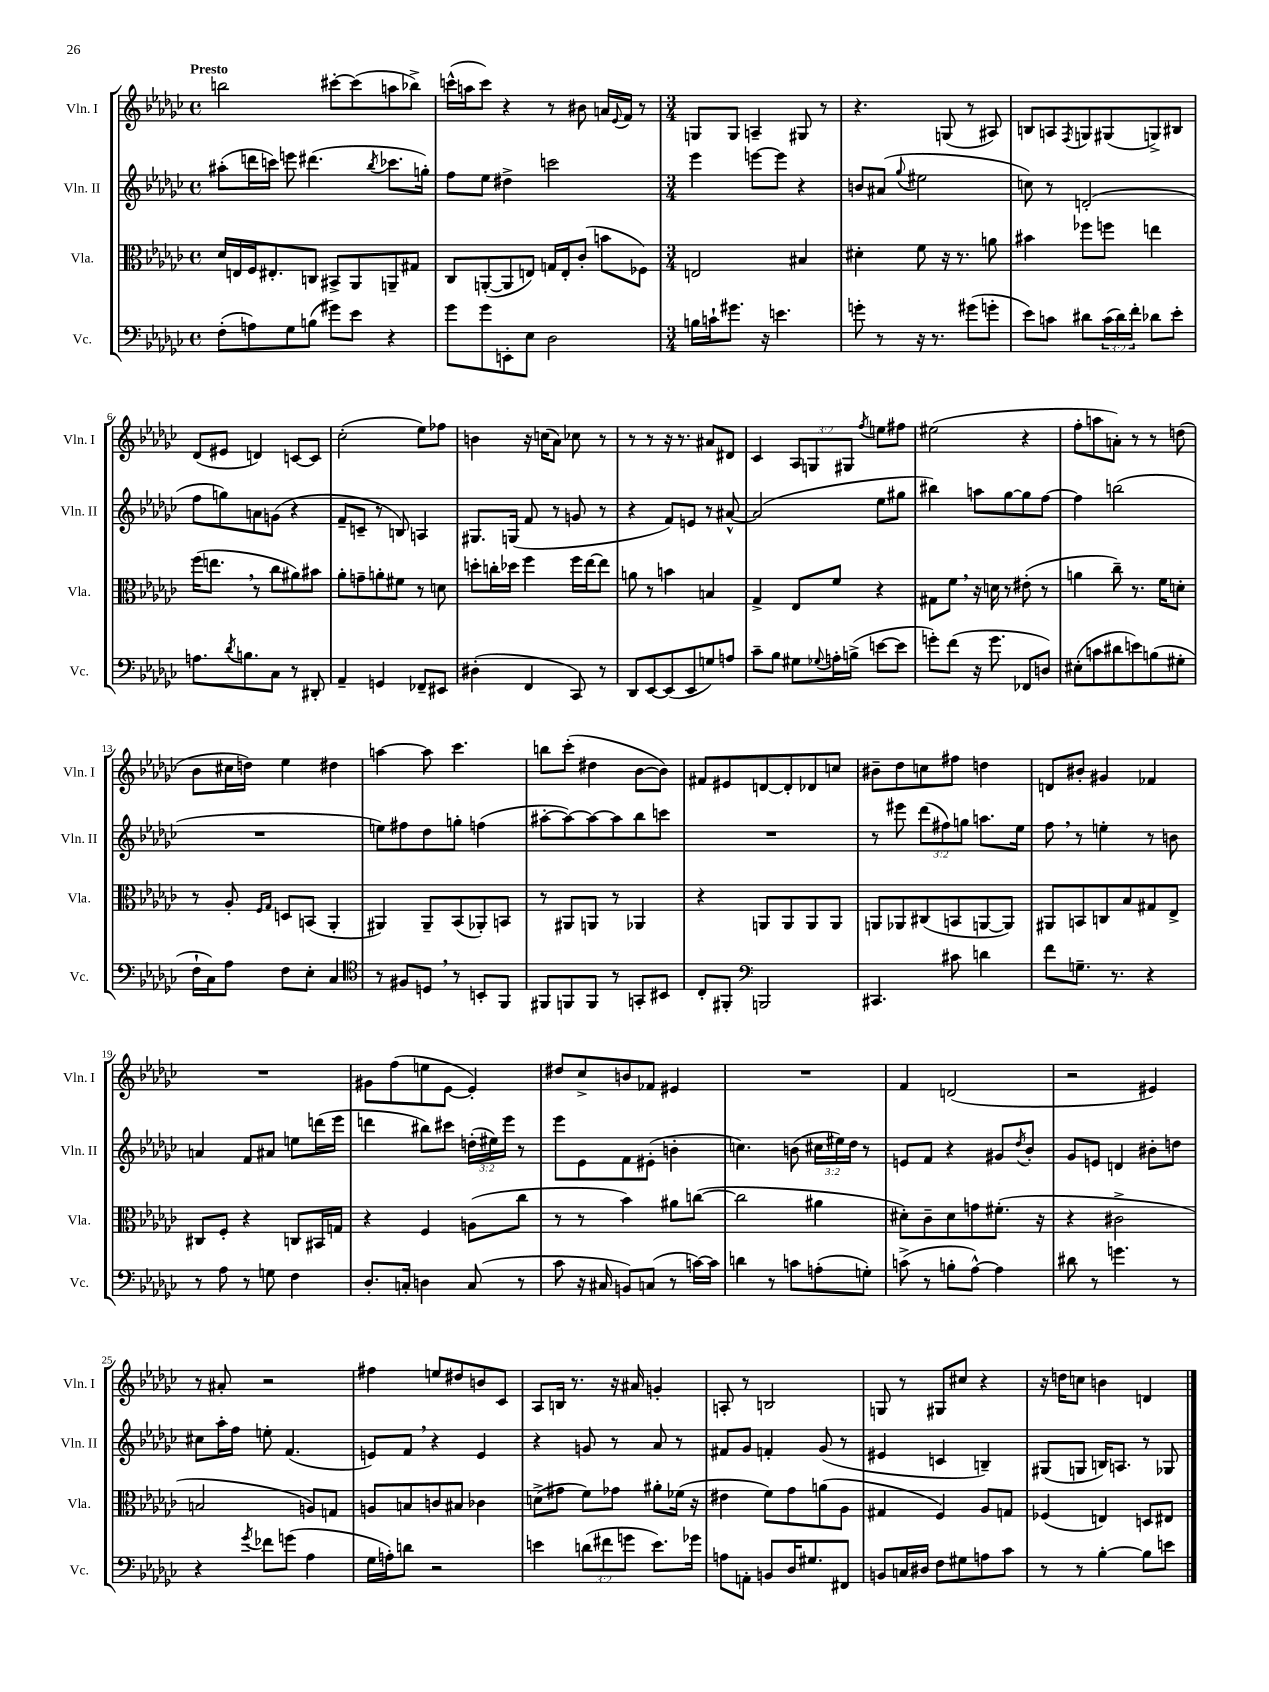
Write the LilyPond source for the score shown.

<<
\new StaffGroup <<
\new Staff = "s0" \with { instrumentName = "Vln. I" shortInstrumentName = "Vln. I" } {
    \clef treble \key ges \major \defaultTimeSignature \time 4/4 \override Staff.TupletNumber.text = #tuplet-number::calc-fraction-text \tempo "Presto"
    b''2 cis'''8~-. cis'''8( a''8 bes''8->) |
    c'''16-^( a''16 c'''8) r4 r8 bis'8 a'16 \appoggiatura { ees'8 } f'16 r8 |
    \numericTimeSignature \time 3/4 g8 g8 a4-- gis8 r8 |
    r4. g8( r8 ais8) |
    b8 a8 \acciaccatura { f8 } g8 gis8( g8->) bis8 |
    des'8( eis'8 d'4) c'8~ c'8 |
    ces''2-.( ees''8) fes''8 |
    b'4 r16 c''16( aes'8) ces''8 r8 |
    r8 r8 r16 r8. ais'8 dis'8 |
    ces'4 \tuplet 3/2 { aes8 g8 gis8 } \acciaccatura { f''8 } e''8 fis''8 |
    eis''2( r4 |
    f''8-. a''8 a'8-.) r8 r8 d''8( |
    bes'8 cis''16 d''16) ees''4 dis''4 |
    a''4~ a''8 ces'''4. |
    b''8 ces'''8-.( dis''4 bes'8~ bes'8) |
    fis'8 eis'8 d'8~ d'8-. des'8 c''8 |
    bis'8-- des''8 c''8 fis''8 d''4 |
    d'8 bis'8-. gis'4 fes'4 |
    R2. |
    gis'8 f''8( e''8 ees'8~ ees'4-.) |
    dis''8 ces''8-> b'8 fes'8 eis'4 |
    R2. |
    f'4 d'2( |
    r2 eis'4) |
    r8 ais'8-. r2 |
    fis''4 e''8 dis''8 b'8 ces'8 |
    aes8 b16 r8. r16 ais'16 g'4-. |
    a8-. r8 b2 |
    g8 r8 gis8 cis''8 r4 |
    r16 d''16 c''8 b'4 d'4 \bar "|." |
}
\new Staff = "s1" \with { instrumentName = "Vln. II" shortInstrumentName = "Vln. II" } {
    \clef treble \key ges \major \defaultTimeSignature \time 4/4 \override Staff.TupletNumber.text = #tuplet-number::calc-fraction-text
    ais''8-.( d'''16 c'''16) e'''8 dis'''4.( \acciaccatura { bes''8 } ces'''8. g''16-.) |
    f''8 ees''8 dis''4-> c'''2 |
    \numericTimeSignature \time 3/4 ees'''4 e'''8~ e'''8 r4 |
    b'8 ais'8( \appoggiatura { ges''8 } eis''2 |
    c''8) r8 d'2-.( |
    f''8 g''8) a'8 g'8( r4 |
    f'8-- c'8-- r8 b8) a4 |
    gis8. g16( f'8 r8 g'8 r8 |
    r4 f'8) e'8 r8 ais'8~-^ |
    ais'2( ees''8 gis''8 |
    bis''4) a''8 ges''8~ ges''8 f''8~ |
    f''4 b''2( |
    R2. |
    e''8) fis''8 des''8 g''8-. f''4( |
    ais''8~-. ais''8~) ais''8~ ais''8 bes''8 c'''8 |
    R2. |
    r8 eis'''8 \tuplet 3/2 { des'''8( fis''8) g''8 } a''8. ees''16 |
    f''8 \breathe r8 e''4-. r8 b'8 |
    a'4 f'8 ais'8 e''8 d'''16( ees'''16 |
    d'''4 bis''8) cis'''8 \tuplet 3/2 { d''16-.( eis''16) ees'''16 } r8 |
    ees'''8 ees'8 f'8 eis'8-.( b'4-. |
    c''4.) b'8( \tuplet 3/2 { cis''16 eis''16) des''16 } r8 |
    e'8 f'8 r4 gis'8 \acciaccatura { des''8 } bes'8-. |
    ges'8 e'8 d'4 bis'8-. d''8 |
    cis''8 aes''16-. f''16 e''8-. f'4.( |
    e'8) f'8 \breathe r4 e'4 |
    r4 g'8 r8 aes'8 r8 |
    fis'8 ges'8 f'4-. ges'8( r8 |
    eis'4 c'4 b4--) |
    gis8( g8 b16) a8. r8 ges8 \bar "|." |
}
\new Staff = "s2" \with { instrumentName = "Vla." shortInstrumentName = "Vla." } {
    \clef alto \key ges \major \defaultTimeSignature \time 4/4
    des'16 e16 f16 eis8.-. c8 bis,8-> aes,8 a,8-- gis8 |
    ces8 a,8~-.( a,8 e8) g16 e16-. ces'8-.( b'8 fes8) |
    \numericTimeSignature \time 3/4 e2 bis4 |
    dis'4-. f'8 r16 r8. a'8 |
    bis'4 fes''8 f''8 e''4 |
    f''16( e''8. \breathe r8 ces''8 ais'8) bis'8 |
    aes'8-. g'8-- a'8-. fis'8 r8 d'8 |
    d''8-. c''16-. des''16 f''4 f''16 ees''16~ ees''8 |
    a'8 r8 b'4 b4 |
    ges4-> ees8 f'8 r4 |
    gis8 f'8 \breathe r16 d'16 r8 eis'8-.( r8 |
    a'4 ces''8--) r8. f'16 d'8-. |
    r8 aes8-. \grace { f16 ges16 } d8 b,8( aes,4-. |
    ais,4) ais,8-- bes,8( aes,8-.) b,8 |
    r8 ais,8 a,8 r8 aes,4 |
    r4 a,8 a,8 a,8 a,8 |
    a,8 aes,8 cis8( b,8 a,8~ a,8) |
    ais,8 b,8 c8 bes8 gis8 ees8-> |
    cis8 f8-. r4 c8 bis,16 g16 |
    r4 f4 a8( ces''8 |
    r8 r8 bes'4) ais'8 c''8~( |
    c''2 ais'4 |
    dis'8-.) ces'8-- dis'8 g'8 fis'8.-.( r16 |
    r4 cis'2-> |
    b2 a8) g8 |
    a8 b8 c'8 bis8 ces'4 |
    d'8->( gis'8 f'8) ges'8 ais'8-. fes'16( r16 |
    eis'4 f'8) ges'8 a'8( aes8 |
    gis4 f4) aes8 g8 |
    fes4( e4) d8 eis8 \bar "|." |
}
\new Staff = "s3" \with { instrumentName = "Vc." shortInstrumentName = "Vc." } {
    \clef bass \key ges \major \defaultTimeSignature \time 4/4 \override Staff.TupletNumber.text = #tuplet-number::calc-fraction-text
    f8-.( a8) ges8 b8( gis'8) ees'8 r4 |
    ges'8 ges'8 e,8-. ees8 des2 |
    \numericTimeSignature \time 3/4 b16 c'16-! gis'8. r16 e'4. |
    g'8-. r8 r16 r8. gis'8( g'8-. |
    ees'8) c'8 dis'8 \tuplet 3/2 { c'16( dis'16) f'16-. } des'8 ees'8-. |
    a8. \acciaccatura { des'8 } b8. ces8 r8 dis,8-. |
    aes,4-- g,4 fes,8-- eis,8 |
    dis4-.( f,4 ces,8) r8 |
    des,8 ees,8~ ees,8( ees,8 g8) a8 |
    ces'8-- bes8 gis8 \appoggiatura { ges8 } a16-. b16->( e'8~ e'8 |
    g'8-.) f'8( r16 g'8. fes,8 d8) |
    eis8-.( c'8 dis'8 e'8) b8( gis8-. |
    f16-! ces16) aes8 f8 ees8-. ces4 |
    \clef tenor r8 fis8 d8 \breathe r8 b,8-. f,8 |
    fis,8 f,8 f,8 r8 g,8-. bis,8 |
    ces8-. fis,8-. \clef bass b,,2 |
    cis,4. cis'8 d'4 |
    f'8 g8.-- r8. r4 |
    r8 aes8 r8 g8 f4 |
    des8.-. c16-. d4 c8( r8 |
    ces'8 r16 cis16 b,8) c8( r8 c'16~) c'16 |
    d'4 r8 c'8 a8-.( g8-.) |
    c'8->( r8 b8-. aes8~-^) aes4 |
    dis'8 r8 g'4. r8 |
    r4 \acciaccatura { ges'8 } fes'8 g'8( aes4 |
    ges16 a16-.) d'8 r2 |
    e'4 \tuplet 3/2 { d'8( fis'8 g'8 } e'8.) ges'16 |
    a8 a,8-. b,8 des16 gis8. fis,8 |
    b,8 c16 dis16 f8 gis8 a8 ces'8 |
    r8 r8 bes4~-. bes8 e'8 \bar "|." |
}
>>
>>
